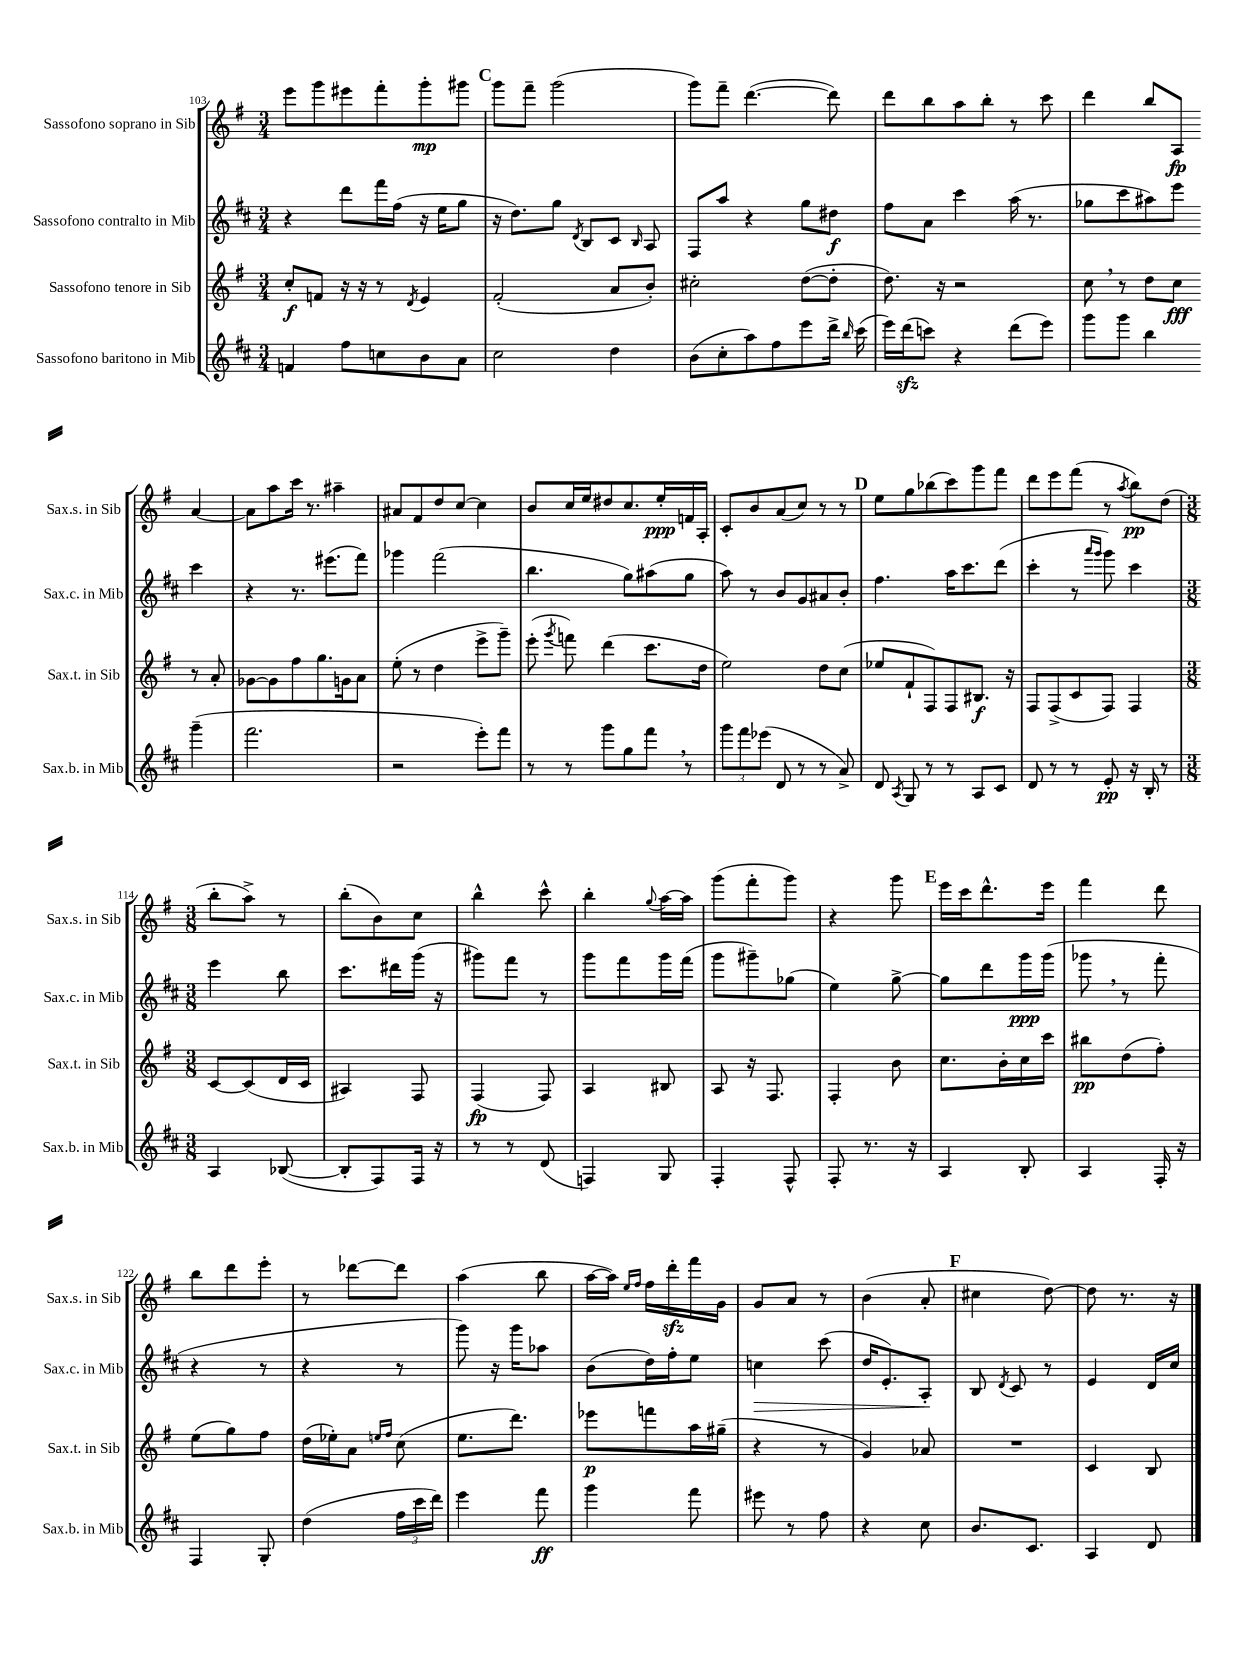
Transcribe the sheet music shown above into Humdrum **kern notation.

**kern	**dynam	**kern	**dynam	**kern	**dynam	**kern	**dynam
*part4	*part4	*part3	*part3	*part2	*part2	*part1	*part1
*staff4	*staff4	*staff3	*staff3	*staff2	*staff2	*staff1	*staff1
*I"Sassofono baritono in Mib	*	*I"Sassofono tenore in Sib	*	*I"Sassofono contralto in Mib	*	*I"Sassofono soprano in Sib	*
*I'Sax.b. in Mib	*	*I'Sax.t. in Sib	*	*I'Sax.c. in Mib	*	*I'Sax.s. in Sib	*
*clefG2	*	*clefG2	*	*clefG2	*	*clefG2	*
*k[f#c#]	*	*k[f#]	*	*k[f#c#]	*	*k[f#]	*
*M3/4	*	*M3/4	*	*M3/4	*	*M3/4	*
=103	=103	=103	=103	=103	=103	=103	=103
4fn/	.	8cc'/L	f	4r	.	8eee\L	.
.	.	8fn/J	.	.	.	8ggg\	.
8ff#\L	.	16r	.	8ddd\L	.	8eee#X\	.
.	.	16r	.	.	.	.	.
8ccn\	.	8r	.	16fff#\L	.	8fff#'\	.
.	.	.	.	(16ff#\JJ	.	.	.
.	.	8qd/	.	.	.	.	.
8b\	.	4e/	.	16r	.	8ggg'\	mp
.	.	.	.	16ee\KL	.	.	.
8a\J	.	.	.	8gg\J	.	8ggg#X\J	.
!!LO:REH:place=s1:t=C
=104	=104	=104	=104	=104	=104	=104	=104
2cc#\	.	(2f#'/	.	16r	.	8ggg\L	.
.	.	.	.	8.dd\L)	.	.	.
.	.	.	.	.	.	8fff#~\J	.
.	.	.	.	8gg\J	.	(2ggg\	.
.	.	.	.	8qd/	.	.	.
.	.	.	.	8B/L	.	.	.
4dd\	.	8a/L	.	8c#/J	.	.	.
.	.	.	.	16qqB/	.	.	.
.	.	8b'/J)	.	8A/	.	.	.
=105	=105	=105	=105	=105	=105	=105	=105
(8b\L	.	2cc#X'\	.	8F#/L	.	8ggg\L)	.
8cc#'\	.	.	.	8aa/J	.	8fff#~\J	.
8aa\)	.	.	.	4r	.	([4.ddd\	.
8ff#\	.	.	.	.	.	.	.
8eee\	.	([8dd\L	.	8gg\L	.	.	.
16ddd^\Jk	.	8dd'\J]	.	8dd#X\J	f	8ddd\])	.
16qqbb/	.	.	.	.	.	.	.
(16ccc#\	.	.	.	.	.	.	.
=106	=106	=106	=106	=106	=106	=106	=106
16eee\LL)	.	8.dd\)	.	8ff#\L	.	8ddd\L	.
(16dddzz\J	.	.	.	.	.	.	.
8cccn\J)	.	.	.	8a\J	.	8bb\	.
.	.	16r	.	.	.	.	.
4r	.	2r	.	4ccc#\	.	8aa\	.
.	.	.	.	.	.	8bb'\J	.
(8ddd\L	.	.	.	(16aa\	.	8r	.
.	.	.	.	8.r	.	.	.
8eee\J)	.	.	.	.	.	8ccc\	.
=107	=107	=107	=107	=107	=107	=107	=107
8ggg\L	.	8cc,\	.	8gg-X\L	.	4ddd\	.
8ggg\J	.	8r	.	8ccc#\	.	.	.
4bb\	.	8dd\L	.	8aa#X\)	.	8bb/L	.
.	.	8cc\J	fff	8eee\J	.	8A/J	fp
(4ggg~\	.	8r	.	4ccc#\	.	[4a/	.
.	.	8a'/	.	.	.	.	.
!!LO:LB:g=z
=108	=108	=108	=108	=108	=108	=108	=108
2.fff#\	.	[8g-X\L	.	4r	.	8a\L]	.
.	.	8g-\]	.	.	.	8aa\	.
.	.	8ff#\	.	8.r	.	16ccc\Jk	.
.	.	.	.	.	.	8.r	.
.	.	8.gg\	.	.	.	.	.
.	.	.	.	(8.eee#X\L	.	.	.
.	.	.	.	.	.	4aa#X~\	.
.	.	16gn\k	.	.	.	.	.
.	.	8a\J	.	8fff#\J)	.	.	.
=109	=109	=109	=109	=109	=109	=109	=109
2r	.	(8ee'\	.	4ggg-X\	.	8a#X/L	.
.	.	8r	.	.	.	8f#/	.
.	.	4dd\	.	(2fff#\	.	8dd/	.
.	.	.	.	.	.	[8cc/J	.
8eee'\L)	.	8eee^\L	.	.	.	4cc\]	.
8fff#\J	.	8ggg~\J)	.	.	.	.	.
=110	=110	=110	=110	=110	=110	=110	=110
8r	.	(8eee'\	.	4.bb\	.	8b/L	.
.	.	8qggg/	.	.	.	.	.
8r	.	8fffn\)	.	.	.	16cc/L	.
.	.	.	.	.	.	16ee/J	.
8ggg\L	.	(4ddd\	.	.	.	8dd#X/	.
8gg\	.	.	.	8gg\L)	.	8.cc/	.
8fff#,\J	.	8.ccc\L	.	(8aa#X\	.	.	.
.	.	.	.	.	.	16ee'/L	ppp
8r	.	.	.	8gg\J	.	16fn/	.
.	.	16dd\Jk	.	.	.	16A'/JJ	.
=111	=111	=111	=111	=111	=111	=111	=111
12ggg\L	.	2ee\)	.	8aa\)	.	8c'/L	.
12fff#\	.	.	.	.	.	.	.
.	.	.	.	8r	.	8b/	.
(12eee-X\J	.	.	.	.	.	.	.
8d/	.	.	.	8b/L	.	(8a/	.
8r	.	.	.	8g/	.	8cc/J)	.
8r	.	8dd\L	.	8a#X/	.	8r	.
8a^/)	.	(8cc\J	.	8b'/J	.	8r	.
!!LO:REH:place=s1:t=D
=112	=112	=112	=112	=112	=112	=112	=112
8d/	.	8ee-X/L	.	4.ff#\	.	8ee\L	.
8qA/	.	.	.	.	.	.	.
8G/	.	8f#`/	.	.	.	8gg\	.
8r	.	8F#/)	.	.	.	(8bb-X\	.
8r	.	8F#/	.	16aa\KL	.	8ccc\)	.
.	.	.	.	8.ccc#\	.	.	.
8A/L	.	8.B#X/J	f	.	.	8ggg\	.
8c#/J	.	.	.	(8ddd\J	.	8fff#\J	.
.	.	16r	.	.	.	.	.
=113	=113	=113	=113	=113	=113	=113	=113
8d/	.	8F#/L	.	4ccc#'\	.	8ddd\L	.
8r	.	(8F#^/	.	.	.	8eee\	.
8r	.	8c/	.	8r	.	(8fff#\J	.
.	.	.	.	16qqaaa/LL	.	.	.
.	.	.	.	16qqggg/JJ	.	.	.
8e'/	pp	8F#/J)	.	8ggg\)	.	8r	.
.	.	.	.	.	.	8qaa/	.
16r	.	4F#/	.	4ccc#\	.	8bb\L)	pp
16B'/	.	.	.	.	.	.	.
8r	.	.	.	.	.	(8dd\J	.
!!LO:LB:g=z
=114	=114	=114	=114	=114	=114	=114	=114
*M3/8	*	*M3/8	*	*M3/8	*	*M3/8	*
4A/	.	[8c/L	.	4eee\	.	8bb'\L	.
.	.	(8c/]	.	.	.	8aa^\J)	.
([8B-X/	.	16d/L	.	8bb\	.	8r	.
.	.	16c/JJ	.	.	.	.	.
=115	=115	=115	=115	=115	=115	=115	=115
8B-'/L]	.	4A#X/)	.	8.ccc#\L	.	(8bb'\L	.
8F#/)	.	.	.	.	.	8b\)	.
.	.	.	.	16ddd#X\L	.	.	.
16F#/Jk	.	8F#/	.	(16ggg\JJ	.	8cc\J	.
16r	.	.	.	16r	.	.	.
=116	=116	=116	=116	=116	=116	=116	=116
8r	.	(4F#/	fp	8ggg#X\L)	.	4bb^^\	.
8r	.	.	.	8fff#\J	.	.	.
(8d/	.	8F#/)	.	8r	.	8ccc^^\	.
=117	=117	=117	=117	=117	=117	=117	=117
4Fn/)	.	4A/	.	8ggg\L	.	4bb'\	.
.	.	.	.	8fff#\	.	.	.
.	.	.	.	.	.	8qqgg/	.
8G/	.	8B#X/	.	16ggg\L	.	[16aa\LL	.
.	.	.	.	(16fff#\JJ	.	16aa\JJ]	.
=118	=118	=118	=118	=118	=118	=118	=118
4F#'/	.	8A/	.	8ggg\L	.	(8ggg\L	.
.	.	16r	.	8ggg#X~\)	.	8fff#'\	.
.	.	8.F#/	.	.	.	.	.
8F#^^/	.	.	.	(8gg-X\J	.	8ggg\J)	.
=119	=119	=119	=119	=119	=119	=119	=119
8F#'/	.	4F#'/	.	4ee\)	.	4r	.
8.r	.	.	.	.	.	.	.
.	.	8b\	.	[8gg^\	.	8ggg\	.
16r	.	.	.	.	.	.	.
!!LO:REH:place=s1:t=E
=120	=120	=120	=120	=120	=120	=120	=120
4A/	.	8.cc\L	.	8gg\L]	.	16eee\LL	.
.	.	.	.	.	.	16ccc\J	.
.	.	.	.	8ddd\	.	8.ddd^^\	.
.	.	16b'\L	.	.	.	.	.
8B'/	.	16cc\	.	16ggg\L	ppp	.	.
.	.	16ccc\JJ	.	(16ggg\JJ	.	16eee\Jk	.
=121	=121	=121	=121	=121	=121	=121	=121
4A/	.	8bb#X\L	pp	8ggg-X,\	.	4fff#\	.
.	.	(8dd\	.	8r	.	.	.
16F#'/	.	8ff#'\J)	.	8fff#'\	.	8ddd\	.
16r	.	.	.	.	.	.	.
!!LO:LB:g=z
=122	=122	=122	=122	=122	=122	=122	=122
4F#/	.	(8ee\L	.	4r	.	8bb\L	.
.	.	8gg\)	.	.	.	8ddd\	.
8G'/	.	8ff#\J	.	8r	.	8eee'\J	.
=123	=123	=123	=123	=123	=123	=123	=123
(4dd\	.	(16dd\LL	.	4r	.	8r	.
.	.	16ee-X'\J)	.	.	.	.	.
.	.	8a\J	.	.	.	[8ddd-X\L	.
.	.	16qqeen/LL	.	.	.	.	.
.	.	16qqff#/JJ	.	.	.	.	.
24ff#\LL	.	(8cc\	.	8r	.	8ddd-\J]	.
24ccc#\	.	.	.	.	.	.	.
24ddd\JJ)	.	.	.	.	.	.	.
=124	=124	=124	=124	=124	=124	=124	=124
4eee\	.	8.ee\L	.	8ggg\)	.	(4aa\	.
.	.	.	.	16r	.	.	.
.	.	8.ddd\J)	.	16ggg\KL	.	.	.
8fff#\	ff	.	.	8aa-X\J	.	8bb\	.
=125	=125	=125	=125	=125	=125	=125	=125
4ggg\	.	8eee-X\L	p	(8b\L	.	[16aa\LL	.
.	.	.	.	.	.	16aa\JJ])	.
.	.	.	.	.	.	16qqee/LL	.
.	.	.	.	.	.	16qqff#/JJ	.
.	.	8fffn\	.	16dd\L)	.	16ff#\LL	.
.	.	.	.	16ff#'\J	.	16dddzz'\	.
8fff#\	.	16aa\L	.	8ee\J	.	16fff#\	.
.	.	(16gg#X~\JJ	.	.	.	16g\JJ	.
=126	=126	=126	=126	=126	=126	=126	=126
!	!	!	!	!	!LO:HP:b	!	!
8eee#X\	.	4r	.	4ccn\	>	8g/L	.
8r	.	.	.	.	.	8a/J	.
8ff#\	.	8r	.	(8ccc#\	.	8r	.
=127	=127	=127	=127	=127	=127	=127	=127
4r	.	4g/)	.	16dd/KL	.	(4b\	.
.	.	.	.	8.e'/)	.	.	.
8cc#\	.	8a-X/	.	8A'/J	.	8a'/	.
.	.	.	.	.	]	.	.
!!LO:REH:place=s1:t=F
=128	=128	=128	=128	=128	=128	=128	=128
8.b/L	.	4.r	.	8B/	.	4cc#X\	.
.	.	.	.	8qd/	.	.	.
.	.	.	.	8c#/	.	.	.
8.c#/J	.	.	.	.	.	.	.
.	.	.	.	8r	.	[8dd\)	.
=129	=129	=129	=129	=129	=129	=129	=129
4A/	.	4c/	.	4e/	.	8dd\]	.
.	.	.	.	.	.	8.r	.
8d/	.	8B/	.	16d/LL	.	.	.
.	.	.	.	16cc#/JJ	.	16r	.
==	==	==	==	==	==	==	==
*-	*-	*-	*-	*-	*-	*-	*-
